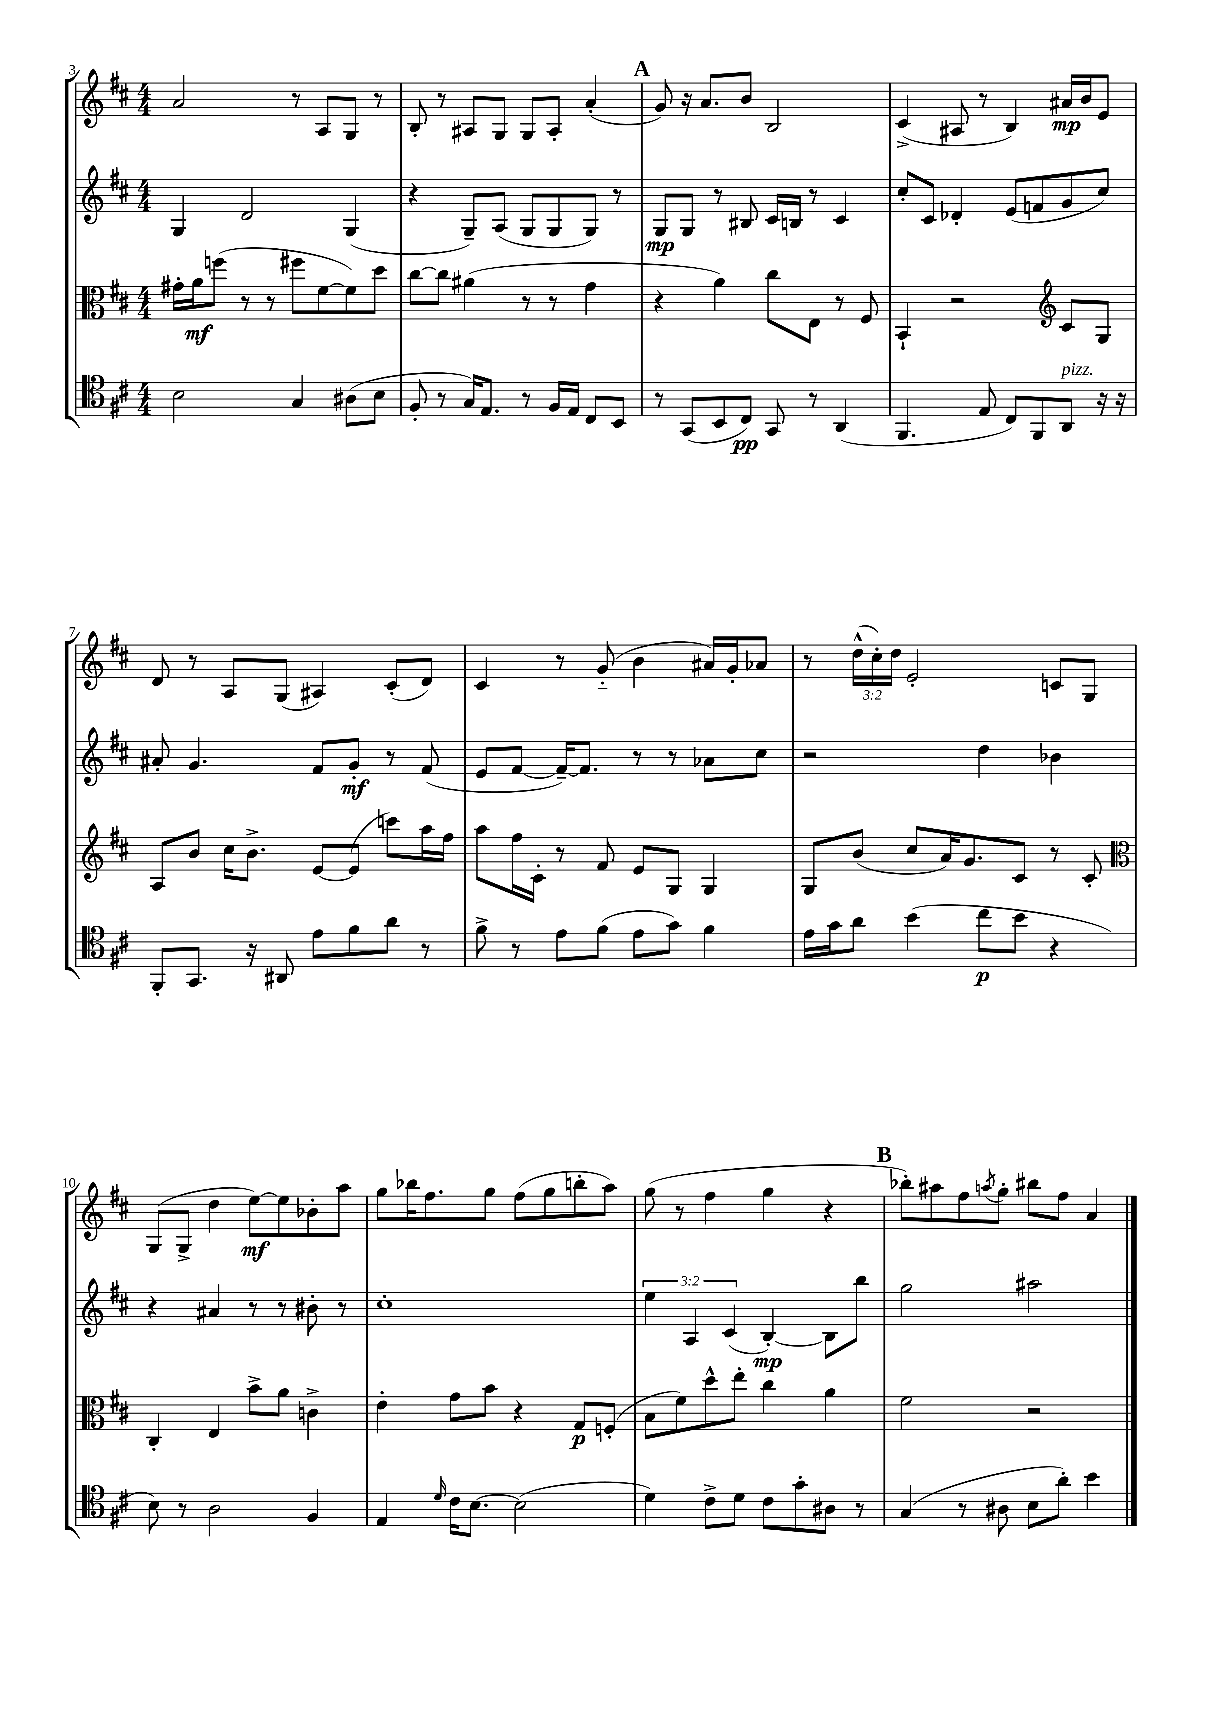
<<
\new StaffGroup <<
\new Staff = "s0" {
    \clef treble \key d \major \numericTimeSignature \time 4/4 \override Staff.TupletNumber.text = #tuplet-number::calc-fraction-text
    a'2 r8 a8 g8 r8 |
    b8-. r8 ais8 g8 g8 ais8-. a'4-.( |
    \mark \markup { \bold "A" } g'8) r16 a'8. b'8 b2 |
    cis'4->( ais8 r8 b4) ais'16\mp b'16 e'8 |
    d'8 r8 a8 g8( ais4) cis'8-.( d'8) |
    cis'4 r8 g'8-_( b'4 ais'16) g'16-. aes'8 |
    r8 \tuplet 3/2 { d''16-^( cis''16-.) d''16 } e'2-. c'8 g8 |
    g8( g8-> d''4 e''8~\mf) e''8 bes'8-. a''8 |
    g''8 bes''16 fis''8. g''8 fis''8( g''8 b''8-. a''8) |
    g''8( r8 fis''4 g''4 r4 |
    \mark \markup { \bold "B" } bes''8-.) ais''8 fis''8 \acciaccatura { a''8 } g''8-. bis''8 fis''8 a'4 \bar "|." |
}
\new Staff = "s1" {
    \clef treble \key d \major \numericTimeSignature \time 4/4 \override Staff.TupletNumber.text = #tuplet-number::calc-fraction-text
    g4 d'2 g4( |
    r4 g8--) a8( g8 g8 g8) r8 |
    \mark \markup { \bold "A" } g8\mp g8 r8 bis8 cis'16 b16 r8 cis'4 |
    cis''8-. cis'8 des'4-. e'8( f'8 g'8 cis''8) |
    ais'8-. g'4. fis'8 g'8-.\mf r8 fis'8( |
    e'8 fis'8~ fis'16~--) fis'8. r8 r8 aes'8 cis''8 |
    r2 d''4 bes'4 |
    r4 ais'4 r8 r8 bis'8-. r8 |
    cis''1-. |
    \tuplet 3/2 { e''4 a4 cis'4( } b4~-.\mp) b8 b''8 |
    \mark \markup { \bold "B" } g''2 ais''2 \bar "|." |
}
\new Staff = "s2" {
    \clef alto \key d \major \numericTimeSignature \time 4/4
    gis'16-. a'16\mf f''8( r8 r8 fis''8 fis'8~ fis'8) d''8 |
    cis''8~ cis''8 ais'4( r8 r8 g'4 |
    \mark \markup { \bold "A" } r4 a'4) cis''8 e8 r8 fis8 |
    b,4-! r2 \clef treble cis'8 g8 |
    a8 b'8 cis''16 b'8.-> e'8~ e'8( c'''8) a''16 fis''16 |
    a''8 fis''16 cis'16-. r8 fis'8 e'8 g8 g4 |
    g8 b'8( cis''8 a'16) g'8. cis'8 r8 cis'8-. |
    \clef alto cis4-. e4 b'8-> a'8 c'4-> |
    e'4-. g'8 b'8 r4 g8\p f8-.( |
    b8 fis'8) d''8-^ e''8-. cis''4 a'4 |
    \mark \markup { \bold "B" } fis'2 r2 \bar "|." |
}
\new Staff = "s3" {
    \clef tenor \key d \major \numericTimeSignature \time 4/4
    b2 g4 ais8( b8 |
    fis8-. r8 g16) e8. r8 fis16 e16 cis8 b,8 |
    \mark \markup { \bold "A" } r8 g,8( b,8 cis8\pp) g,8 r8 a,4( |
    fis,4. e8 cis8) fis,8 a,8^\markup { \italic "pizz." } r16 r16 |
    fis,8-. g,8. r16 ais,8 e'8 fis'8 a'8 r8 |
    fis'8-> r8 e'8 fis'8( e'8 g'8) fis'4 |
    e'16 g'16 a'8 b'4( cis''8\p b'8 r4 |
    b8) r8 a2 fis4 |
    e4 \grace { d'16 } cis'16 b8.~ b2( |
    d'4) cis'8-> d'8 cis'8 g'8-. ais8 r8 |
    \mark \markup { \bold "B" } g4( r8 ais8 b8 a'8-.) b'4 \bar "|." |
}
>>
>>
\layout { \context { \Score currentBarNumber = #3 } }
